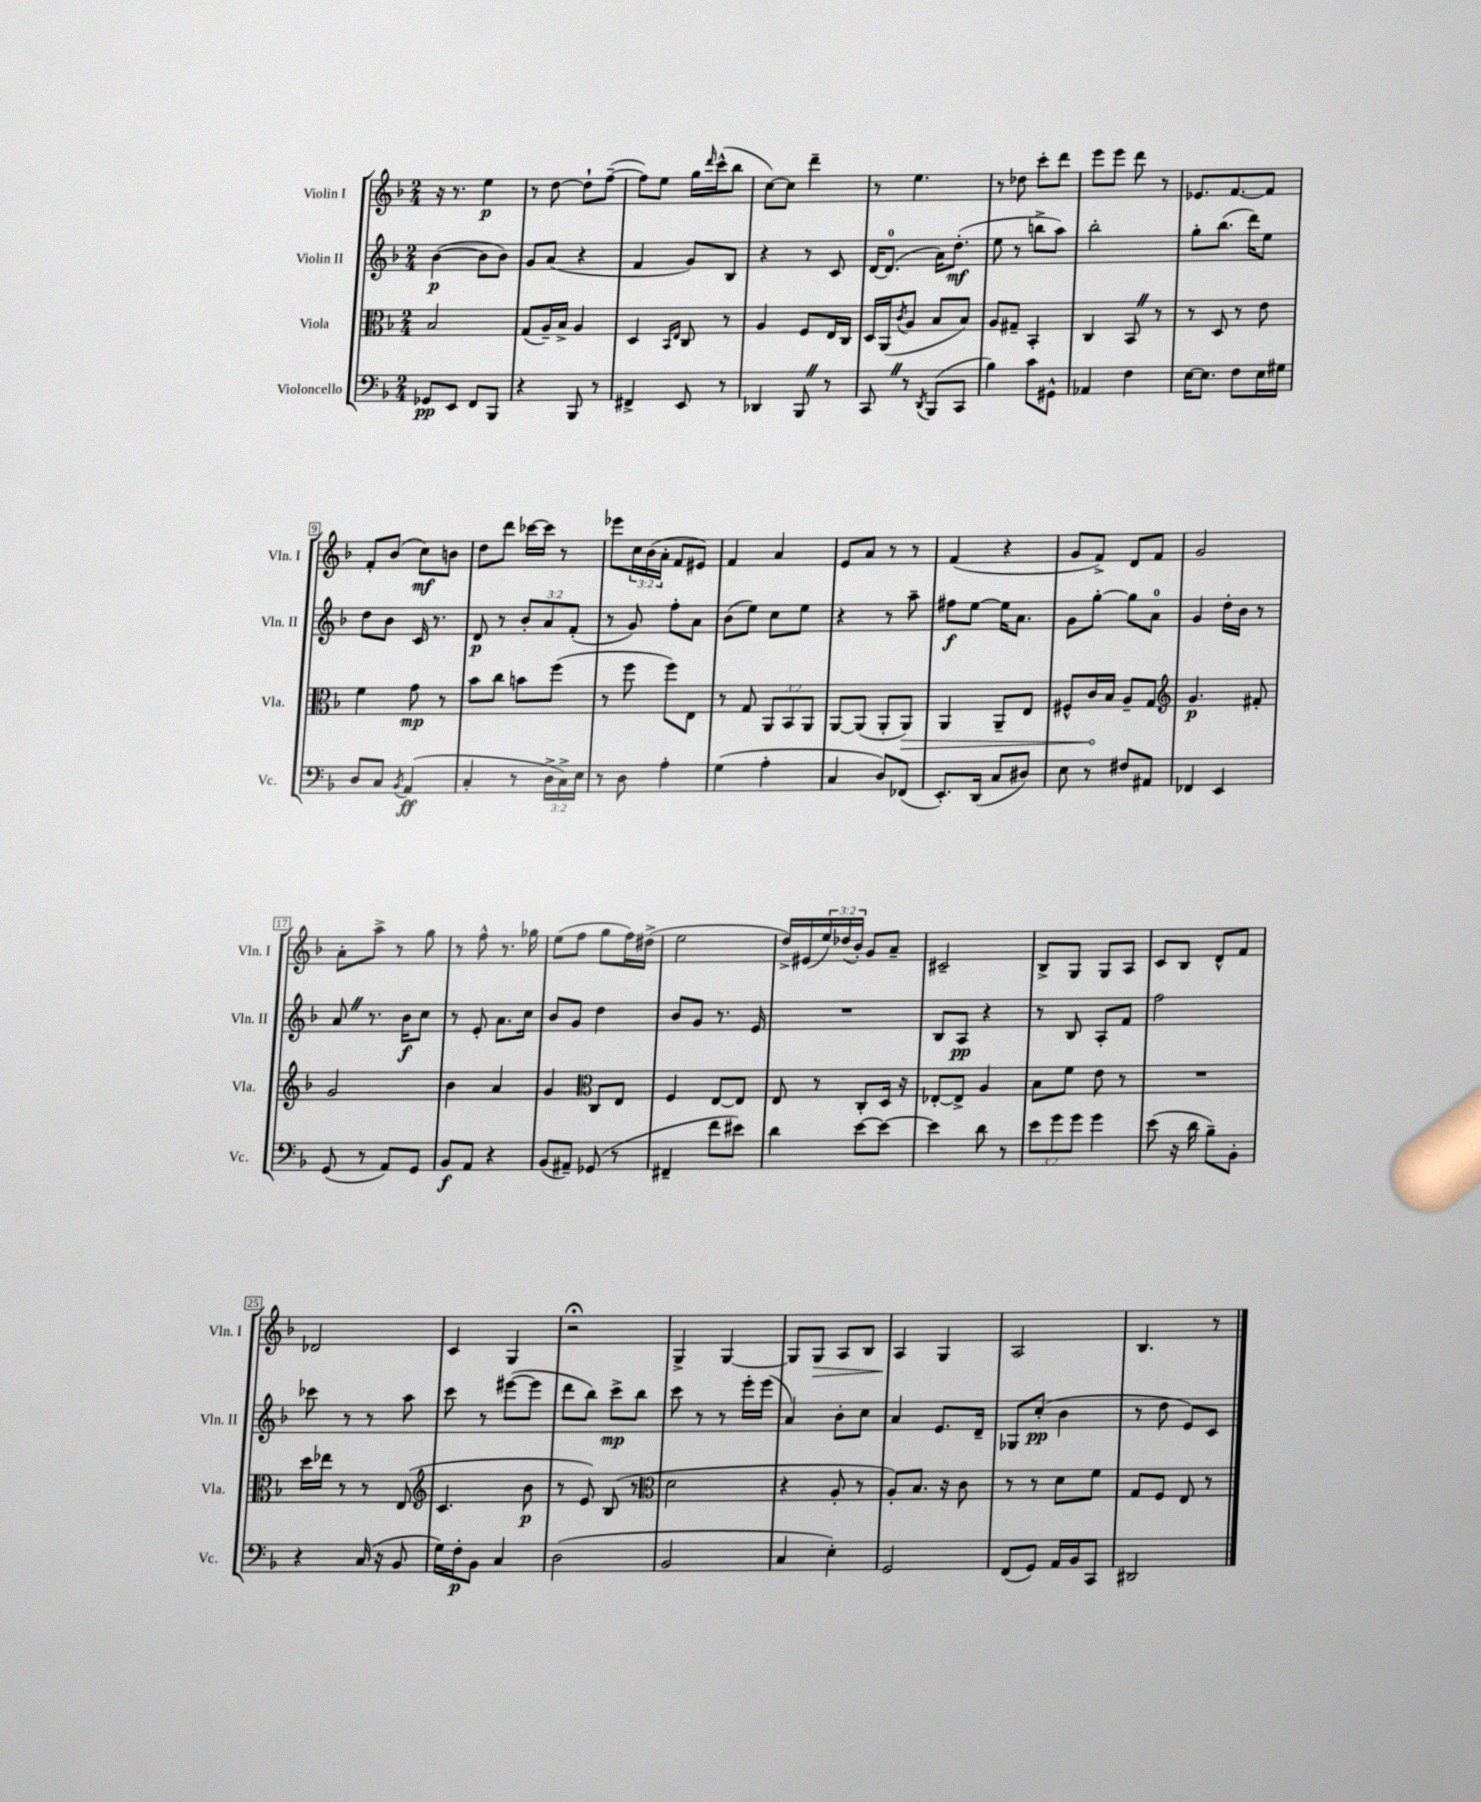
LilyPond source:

<<
\new StaffGroup <<
\new Staff = "s0" \with { instrumentName = "Violin I" shortInstrumentName = "Vln. I" } {
    \clef treble \key f \major \numericTimeSignature \time 2/4 \override Staff.TupletNumber.text = #tuplet-number::calc-fraction-text
    r16 r8. e''4\p |
    r8 d''8~ d''8-! f''8~--( |
    f''8) e''8 g''16 \grace { d'''16 } c'''16-^( bes''8 |
    c''8~) c''8 d'''4-- |
    r8 e''4. |
    r8 des''8 c'''8-. d'''8 |
    e'''8 e'''8 d'''8 r8 |
    ees'8. f'8.~ f'8 |
    f'8-. bes'8( c''8\mf) b'8 |
    d''8 d'''8 ces'''16~ ces'''16 r8 |
    ees'''8 \tuplet 3/2 { c''16 bes'16( a'16-. } f'8 eis'8) |
    f'4 a'4 |
    e'8 a'8 r8 r8 |
    f'4( r4 |
    g'8 f'8->) d'8 f'8 |
    g'2 |
    a'8-. a''8-> r8 g''8 |
    r8 f''8-^ r8. ges''16 |
    e''8( f''8 g''8 f''16) dis''16->( |
    e''2 |
    d''16->) eis'16( \tuplet 3/2 { e''16) des''16( bes'16-.) } g'8 a'8-- |
    cis'2-- |
    bes8-> g8 g8 a8 |
    c'8 bes8 d'8-^ f'8 |
    des'2 |
    c'4 g4 |
    r2\fermata |
    g4-> g4~ |
    g8 g8\> a8 bes8 |
    a4\! g4 |
    a2 |
    bes4. r8 \bar "|." |
}
\new Staff = "s1" \with { instrumentName = "Violin II" shortInstrumentName = "Vln. II" } {
    \clef treble \key f \major \numericTimeSignature \time 2/4 \override Staff.TupletNumber.text = #tuplet-number::calc-fraction-text
    bes'4~\p( bes'8 bes'8) |
    g'8 a'8( r4 |
    f'4 g'8) bes8 |
    r4 r8 c'8 |
    d'16~ d'8.-0( a'16) d''8.-.\mf( |
    e''8 r8 b''8-> a''8) |
    bes''2-. |
    g''8-. bes''8.( d'''16) e''8 |
    d''8 bes'8 c'16 r8. |
    d'8\p r8 \tuplet 3/2 { bes'8-. a'8 f'8-.( } |
    r8 g'8) f''8-. a'8 |
    bes'8( e''8) c''8 e''8 |
    r4 r8 a''8-- |
    fis''8\f e''8~ e''16 a'8. |
    g'8 g''8~-. g''8 a'8-0 |
    g'4 d''16-. bes'16 r8 |
    a'8 \once \override BreathingSign.text = \markup { \musicglyph "scripts.caesura.straight" } \breathe r8. bes'16\f c''8 |
    r8 e'8-. a'8. c''16 |
    bes'8 g'8 d''4 |
    bes'8 g'8 r8. e'16 |
    R2 |
    bes8 a8\pp r4 |
    r8 bes8 a8-. f'8 |
    f''2 |
    ces'''8 r8 r8 a''8 |
    c'''8 r8 eis'''8~( eis'''8 |
    d'''8 bes''8) c'''8->\mp bes''8 |
    c'''8 r8 r8 e'''16-. e'''16( |
    a'4) bes'8-. c''8 |
    a'4 e'8. d'16-- |
    ges8 c''8-.\pp( bes'4 |
    r8 d''8 e'8) c'8 \bar "|." |
}
\new Staff = "s2" \with { instrumentName = "Viola" shortInstrumentName = "Vla." } {
    \clef alto \key f \major \numericTimeSignature \time 2/4 \override Staff.TupletNumber.text = #tuplet-number::calc-fraction-text
    bes2 |
    g8( a16--) bes16-> a4 |
    d4 \grace { bes,16 e16 } c8 r8 |
    a4 f8 e16 c16 |
    d16 a,16( \acciaccatura { c'8 } a8 bes8 bes8) |
    a8 gis8-- bes,4-. |
    c4 bes,8 \once \override BreathingSign.text = \markup { \musicglyph "scripts.caesura.straight" } \breathe r8 |
    r8 d8 r8 e'8 |
    f'4 g'8\mp r8 |
    bes'8 c''8 b'8 f''8( |
    r8 f''8 f''8) e8 |
    r8 g8 \tuplet 3/2 { a,8 bes,8 a,8 } |
    a,8~ a,8( a,8-. \once \override Hairpin.circled-tip = ##t a,8\>) |
    a,4 a,8-- e8 |
    fis8-^ c'16\! bes16 a8-- g8 |
    \clef treble g'4.\p fis'8-. |
    g'2 |
    bes'4 a'4 |
    g'4 \clef alto c8 e8 |
    f4 e8~ e8 |
    e8 r8 c8-. d16 r16 |
    ees8~-. ees8-> a4 |
    bes8 f'8 e'8 r8 |
    R2 |
    d''16 ees''16 r8 r8 e8( |
    \clef treble c'4. bes'8\p |
    r8 e'8) bes8( r8 |
    \clef alto d'2 |
    r4 a8-. r8 |
    a8-.) bes8. r16 c'8 |
    r8 r8 d'8 f'8 |
    g8 f8 e8 r8 \bar "|." |
}
\new Staff = "s3" \with { instrumentName = "Violoncello" shortInstrumentName = "Vc." } {
    \clef bass \key f \major \numericTimeSignature \time 2/4 \override Staff.TupletNumber.text = #tuplet-number::calc-fraction-text
    ges,8\pp e,8 f,8 bes,,8 |
    r4 bes,,8 r8 |
    fis,4-> e,8 r8 |
    des,4 bes,,8 \once \override BreathingSign.text = \markup { \musicglyph "scripts.caesura.straight" } \breathe r8 |
    c,8 \once \override BreathingSign.text = \markup { \musicglyph "scripts.caesura.straight" } \breathe r8 \acciaccatura { d,8 } bes,,8( c,8 |
    bes4) c'8 gis,8-^ |
    aes,4 f4 |
    e16~ e8. f8 e16 gis16 |
    d8 c8 \acciaccatura { bes,8 } a,4\ff( |
    c4-. r8 \tuplet 3/2 { d16-> c16->) e16 } |
    r8 d8 a4-. |
    g4( a4-. |
    c4 d8) fes,8( |
    e,8.-.) d,16( c8 dis8) |
    e8 r8 fis8 ais,8 |
    fes,4 e,4 |
    g,8( r8 a,8) g,8 |
    bes,8\f a,8 r4 |
    bes,8( ais,8--) ges,8( r8 |
    fis,4-- f'8 eis'8) |
    d'4 e'8~ e'8~ |
    e'4 d'8 r8 |
    \tuplet 3/2 { e'8 g'8 g'8 } g'4 |
    e'8( r16 d'16 bes8--) bes,8-. |
    r4 c16( r16 bes,8 |
    g16) f16-.\p bes,8 c4 |
    d2( |
    bes,2 |
    c4 e4-.) |
    g,2 |
    f,8( g,8) a,16 bes,16 c,8 |
    dis,2 \bar "|." |
}
>>
>>
\layout { \context { \Score \override BarNumber.stencil = #(make-stencil-boxer 0.1 0.3 ly:text-interface::print) } }
